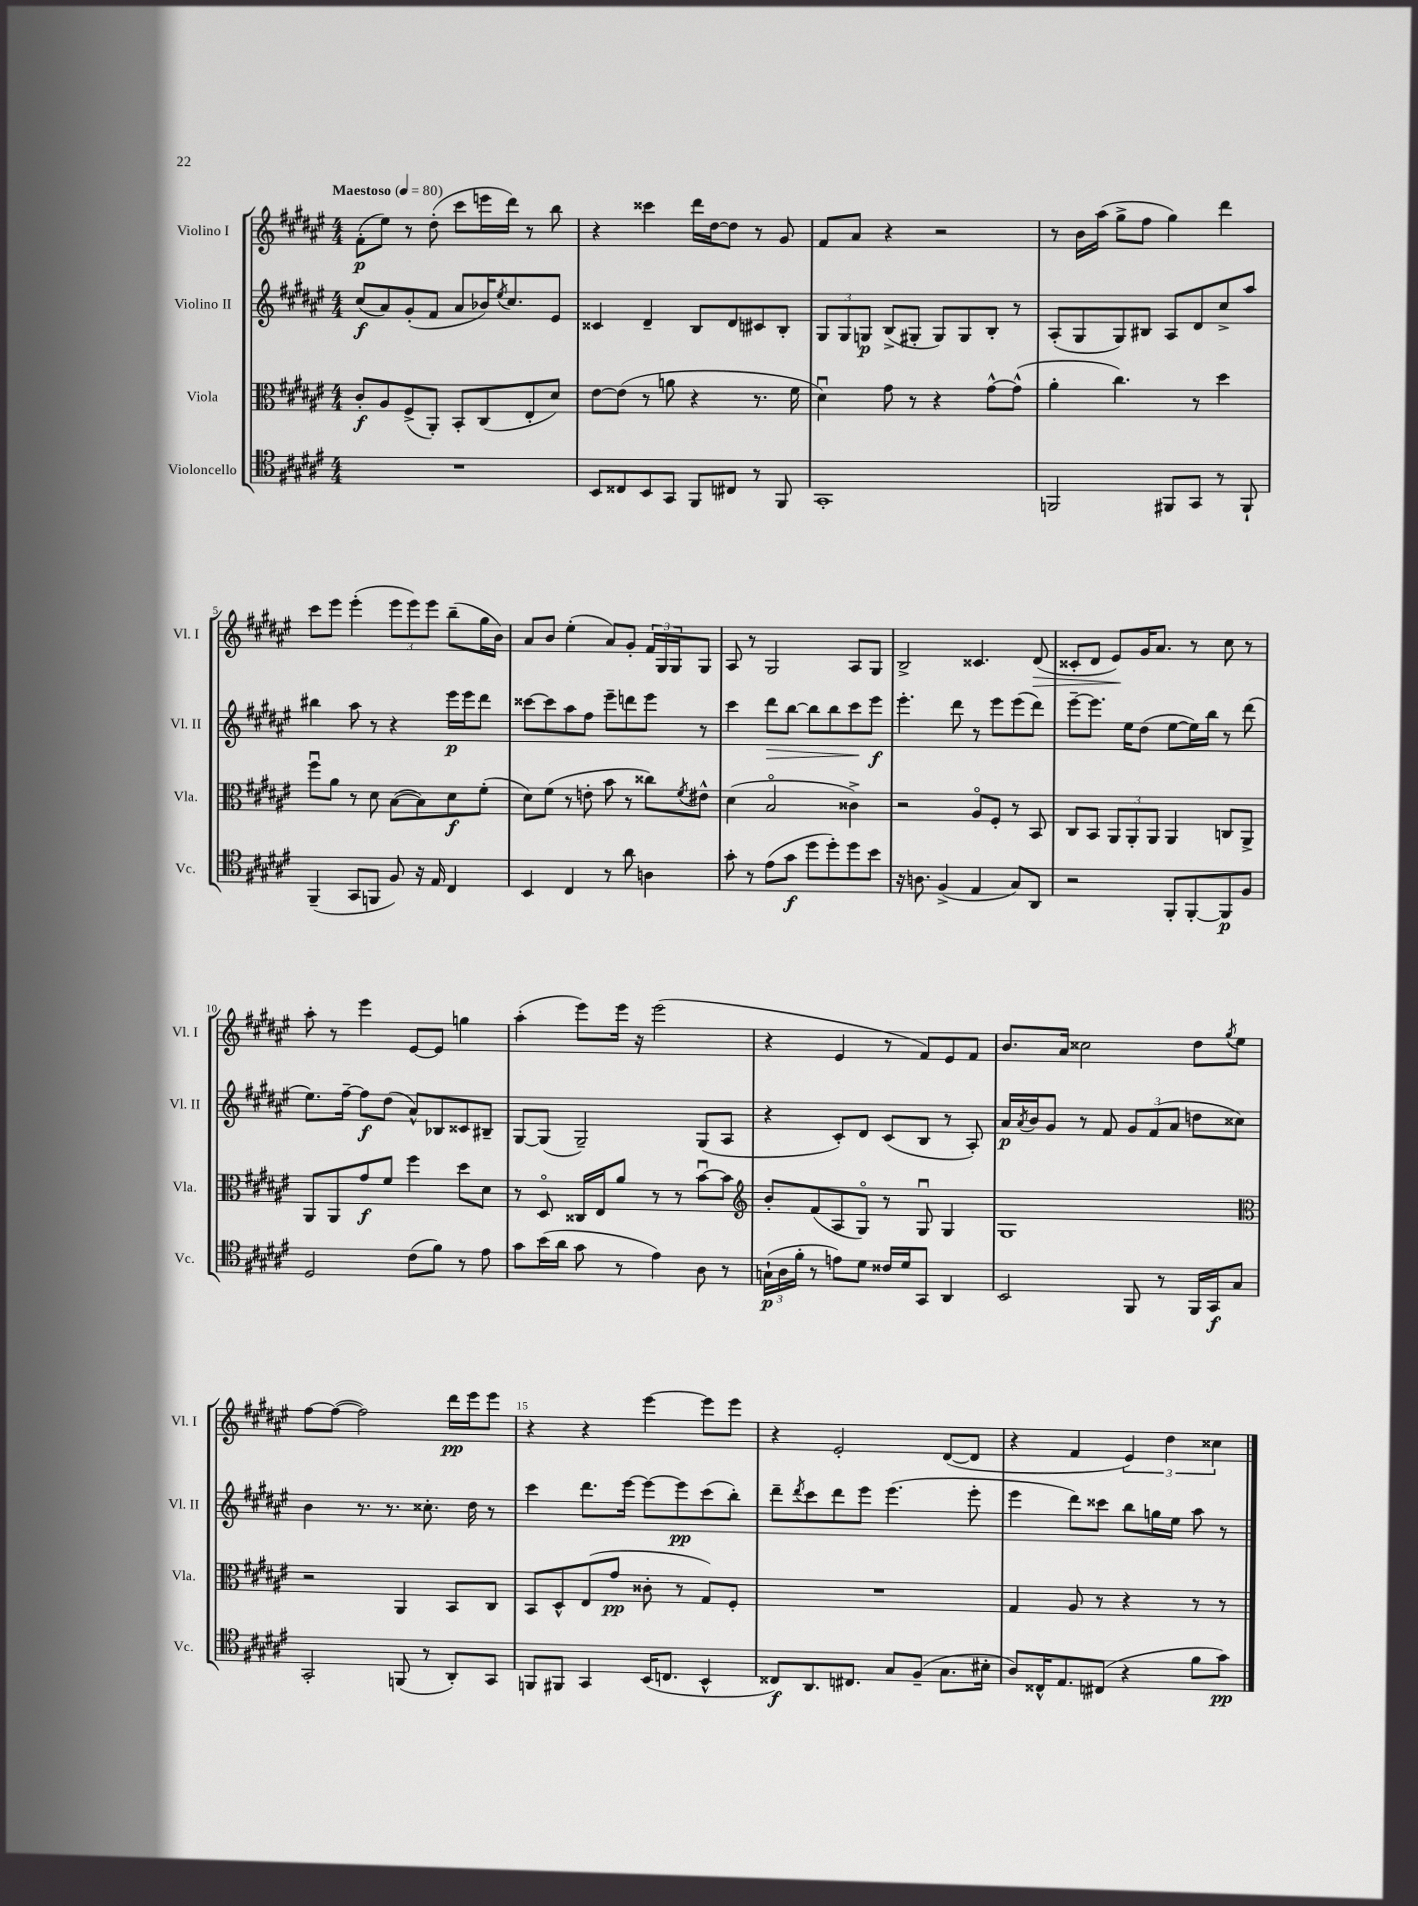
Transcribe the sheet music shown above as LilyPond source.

<<
\new StaffGroup <<
\new Staff = "s0" \with { instrumentName = "Violino I" shortInstrumentName = "Vl. I" } {
    \clef treble \key fis \major \numericTimeSignature \time 4/4 \tempo "Maestoso" 4 = 80
    fis'8-.\p( eis''8) r8 dis''8-.( cis'''8 e'''16 dis'''16) r8 b''8 |
    r4 cisis'''4 dis'''16 dis''16~ dis''8 r8 gis'8 |
    fis'8 ais'8 r4 r2 |
    r8 b'16 ais''16( gis''8-> fis''8 gis''4) dis'''4 |
    cis'''8 eis'''8 eis'''4-.( \tuplet 3/2 { eis'''8 eis'''8) eis'''8 } b''8--( gis''16 b'16) |
    ais'8 b'8 eis''4-.( ais'8) gis'8-. \tuplet 3/2 { fis'16 gis16 gis16 } gis8 |
    ais8 r8 gis2 ais8 gis8 |
    b2-> cisis'4. dis'8\>( |
    cisis'8-. dis'8 eis'8\!) gis'16 ais'8. r8 cis''8 r8 |
    ais''8-. r8 eis'''4 eis'8~ eis'8 g''4 |
    ais''4-.( eis'''8) eis'''16 r16 eis'''2( |
    r4 eis'4 r8 fis'8) eis'8 fis'8 |
    b'8. ais'16 cisis''2 dis''8 \acciaccatura { gis''8 } eis''8 |
    fis''8~ fis''8~( fis''2) dis'''16\pp eis'''16 eis'''8 |
    r4 r4 eis'''4~ eis'''8 eis'''8 |
    r4 eis'2-. dis'8~( dis'8 |
    r4 fis'4 \tuplet 3/2 { eis'4) dis''4 cisis''4 } \bar "|." |
}
\new Staff = "s1" \with { instrumentName = "Violino II" shortInstrumentName = "Vl. II" } {
    \clef treble \key fis \major \numericTimeSignature \time 4/4
    cis''8\f( ais'8) gis'8-.( fis'8 ais'8 bes'16) \acciaccatura { eis''8 } cis''8. eis'8 |
    cisis'4 dis'4-- b8 dis'8 cis'8 b8-. |
    \tuplet 3/2 { gis8 gis8 g8\p } b8->( gis8-. gis8) gis8 b8-. r8 |
    ais8-.( gis8 gis8) bis8 ais8 dis'8 cis''8-> ais''8 |
    bis''4 ais''8 r8 r4 eis'''16\p eis'''16 dis'''8 |
    cisis'''8~ cisis'''8 ais''8 fis''8 eis'''8-- d'''8 eis'''8 r8 |
    cis'''4 dis'''8\> b''8~ b''8 b''8 cis'''8\! eis'''8\f |
    eis'''4.-. dis'''8 r8 eis'''8 eis'''8( dis'''8) |
    eis'''8~-- eis'''8. eis''16 dis''8( eis''8~ eis''16) b''16 r8 dis'''8( |
    eis''8.) fis''16~-- fis''8\f dis''8( ais'8-^) bes8 cisis'8 bis8-- |
    gis8~ gis8( gis2--) gis8( ais8 |
    r4 cis'8-.) dis'8 cis'8( b8 r8 ais8-.) |
    ais'16\p \acciaccatura { ais'8 } b'16 gis'8 r8 fis'8 \tuplet 3/2 { gis'8 fis'8( ais'8 } d''8 cisis''8) |
    b'4 r8. r8. cisis''8.-. dis''16 r8 |
    cis'''4 dis'''8. eis'''16~ eis'''8~ eis'''8\pp cis'''8( b''8-.) |
    dis'''8-- \acciaccatura { dis'''8 } cis'''8 dis'''8 eis'''8 eis'''4.( eis'''8-. |
    eis'''4 dis'''8) cisis'''8 b''8 g''16 eis''16 ais''8 r8 \bar "|." |
}
\new Staff = "s2" \with { instrumentName = "Viola" shortInstrumentName = "Vla." } {
    \clef alto \key fis \major \numericTimeSignature \time 4/4
    cis'8-.\f ais8 fis8->( ais,8-.) b,8-. cis8( eis8-. dis'8) |
    eis'8~ eis'8( r8 a'8 r4 r8. fis'16 |
    dis'4\downbow) gis'8 r8 r4 gis'8~-^ gis'8-^( |
    ais'4-. cis''4.) r8 dis''4 |
    fis''8\downbow ais'8 r8 dis'8 b8~( b8) dis'8\f fis'8-.( |
    dis'8) fis'8( r8 e'8-. b'8 r8 cisis''8) \acciaccatura { fis'8 } eis'8-^ |
    dis'4( b2\flageolet cisis'4->) |
    r2 ais8\flageolet fis8-. r8 b,8 |
    cis8 b,8 \tuplet 3/2 { ais,8 ais,8-. ais,8 } ais,4 c8 ais,8-> |
    ais,8 ais,8 gis'8\f fis'8 fis''4 dis''8 dis'8 |
    r8 dis8\flageolet cisis16 eis16 ais'8 r8 r8 b'8~\downbow b'8 |
    \clef treble b'8-. fis'8( ais8 gis8\flageolet) r8 gis8\downbow gis4 |
    gis1 |
    \clef alto r2 ais,4 b,8 cis8 |
    b,8 dis8-^ eis8( gis'8\pp cisis'8-. r8 gis8) fis8-. |
    R1 |
    gis4 ais8 r8 r4 r8 r8 \bar "|." |
}
\new Staff = "s3" \with { instrumentName = "Violoncello" shortInstrumentName = "Vc." } {
    \clef tenor \key fis \major \numericTimeSignature \time 4/4
    R1 |
    b,8 cisis8 b,8 gis,8 fis,8 cis8 r8 fis,8 |
    gis,1-. |
    f,2 fis,8 gis,8 r8 fis,8-! |
    fis,4--( gis,8 f,8 fis8) r16 eis16 cis4 |
    b,4 cis4 r8 ais'8 a4 |
    gis'8-. r8 eis'8( gis'8\f dis''8 dis''8-.) dis''8 b'8 |
    r16 a8. fis4->( eis4 gis8) ais,8 |
    r2 fis,8-. fis,8~-. fis,8\p fis8 |
    dis2 cis'8( fis'8) r8 eis'8 |
    gis'8 b'16( ais'16 gis'8 r8 eis'4) ais8 r8 |
    \tuplet 3/2 { g16-!\p( ais16 fis'16-. } r8 e'8) dis'8 cisis'16 dis'16 gis,8 ais,4 |
    b,2 fis,8 r8 fis,16 gis,16\f gis8 |
    gis,2-. f,8( r8 ais,8-.) gis,8 |
    f,8 fis,8 gis,4 b,16( c8. b,4-^ |
    cisis8\f) ais,8. cis8. gis8 fis8--( gis8. bis16-. |
    ais8) cisis16-^ eis8. cis8( r4 fis'8 gis'8\pp) \bar "|." |
}
>>
>>
\layout { \context { \Score \override BarNumber.break-visibility = ##(#f #t #t) barNumberVisibility = #(every-nth-bar-number-visible 5) } }
